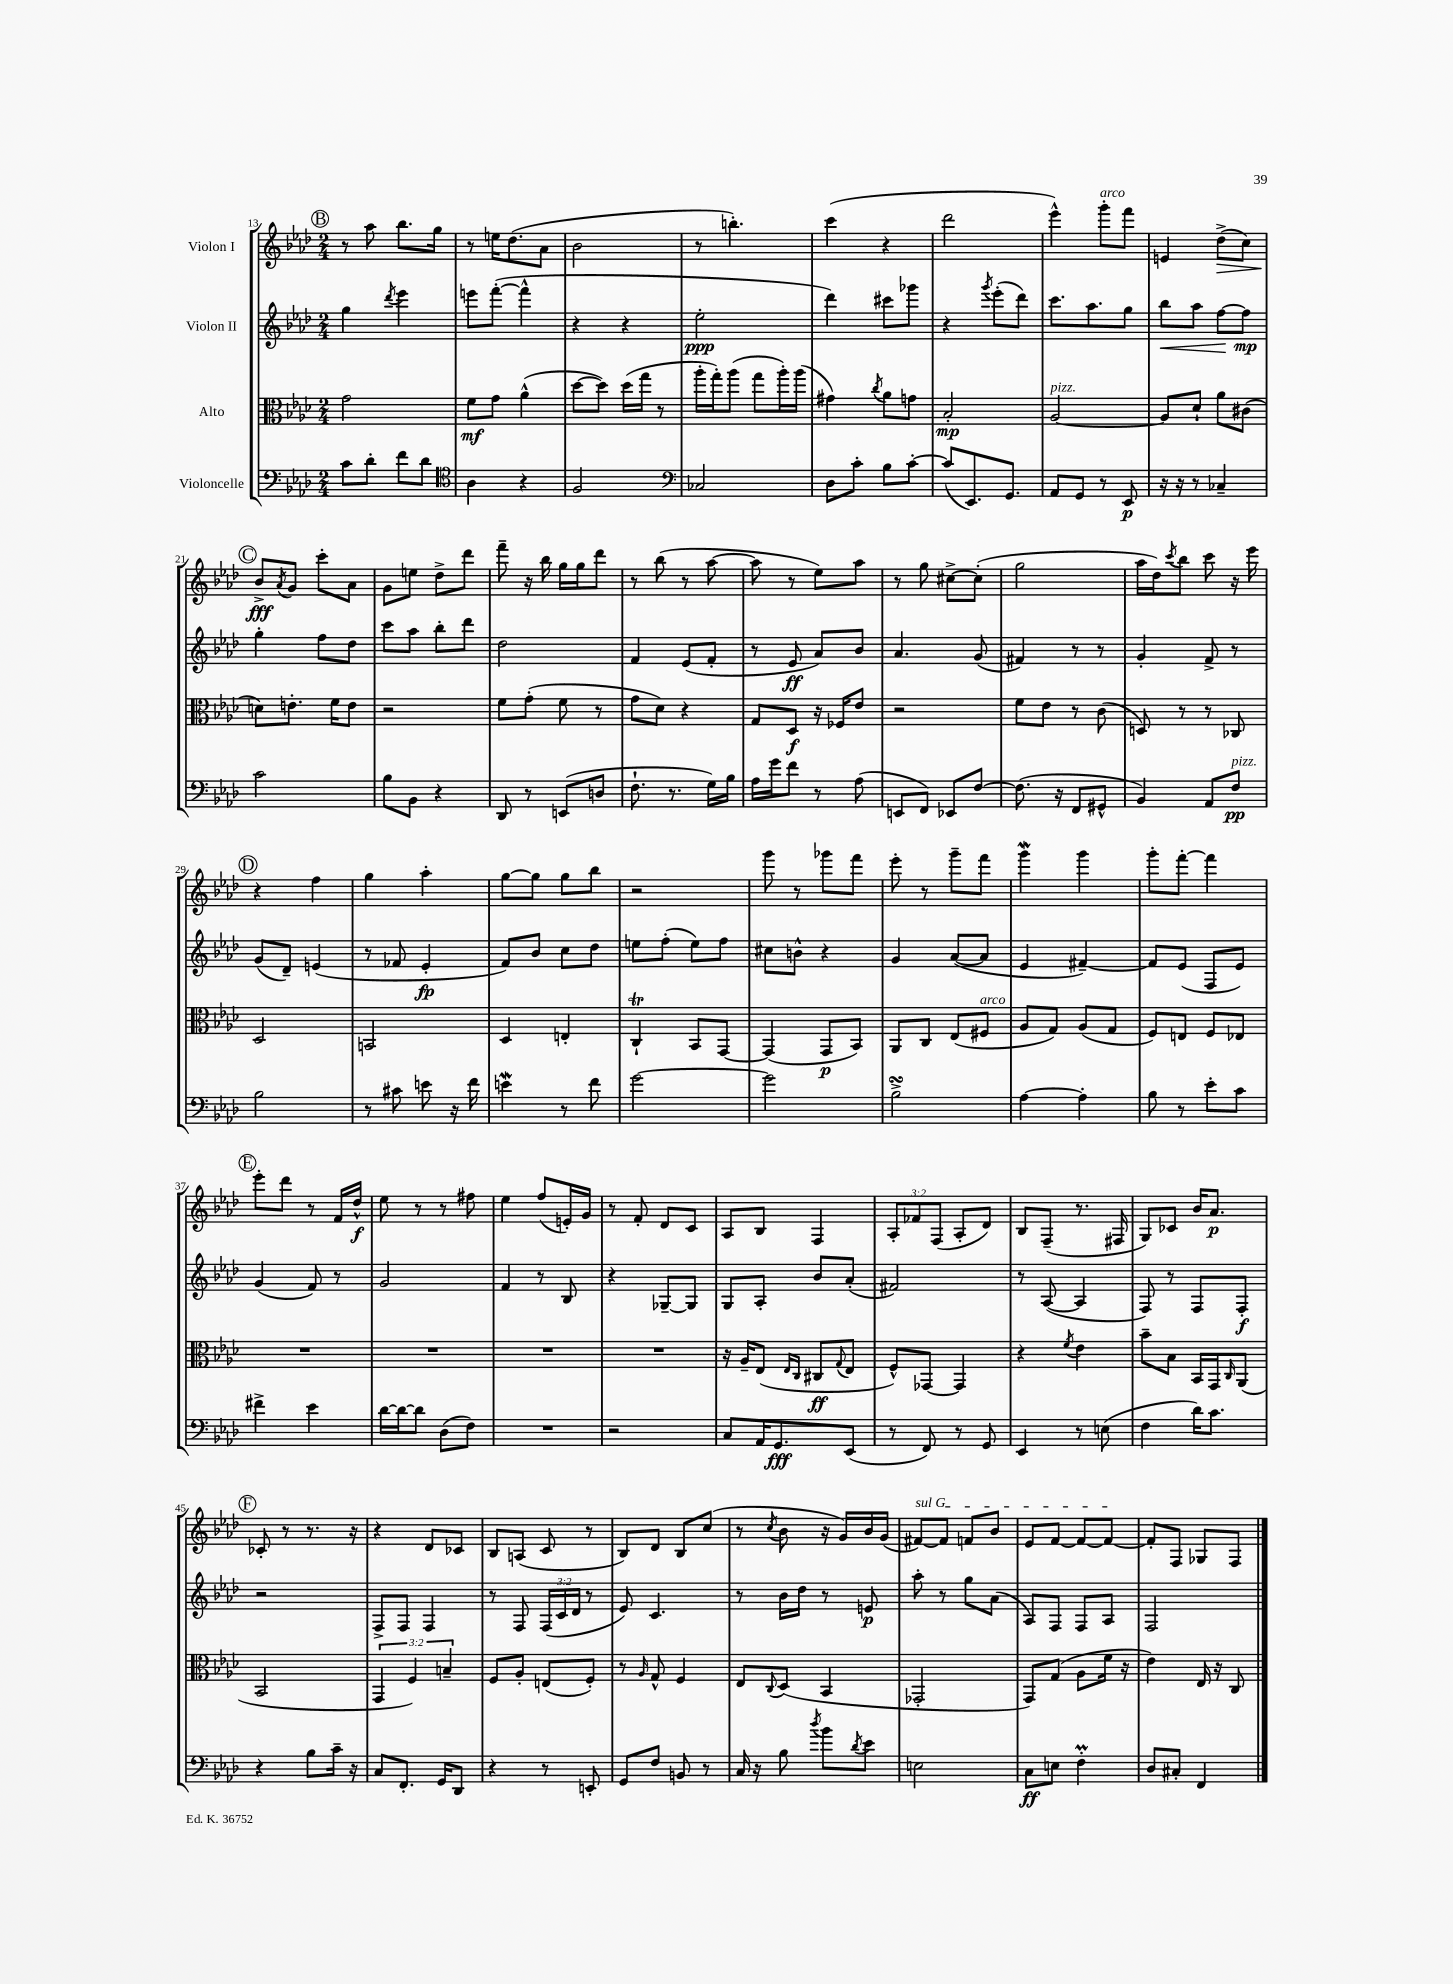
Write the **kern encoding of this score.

**kern	**kern	**kern	**kern
*staff4	*staff3	*staff2	*staff1
*clefF4	*clefC3	*clefG2	*clefG2
*k[b-e-a-d-]	*k[b-e-a-d-]	*k[b-e-a-d-]	*k[b-e-a-d-]
*M2/4	*M2/4	*M2/4	*M2/4
8c	2g	4gg	8r
8d-'	.	.	8aa-
.	.	8qddd-	.
8f	.	4eee-	8.bb-
8d-	.	.	.
.	.	.	16gg
=	=	=	=
*clefC4	*	*	*
4A-	8f	8eee	8r
.	8g	([8fff'	16ee
.	.	.	(8.dd-
4r	(4a-^^	4fff^^]	.
.	.	.	8a-
=	=	=	=
2F	[8dd-	4r	2b-
.	8dd-])	.	.
.	(16dd-	4r	.
.	16gg	.	.
.	8r	.	.
=	=	=	=
*clefF4	*	*	*
2C-	16aa-'	2ee-'	8r
.	16gg')	.	.
.	(8aa-	.	4.bb')
.	8gg	.	.
.	16aa-')	.	.
.	(16aa-	.	.
=	=	=	=
8D-	4g#)	4ddd-)	(4ccc
8c'	.	.	.
.	8qcc	.	.
8B-	8a-	8ccc#	4r
[8c'	8g	8ggg-	.
=	=	=	=
(8c]	2B-'	4r	2ddd-
8.EE-)	.	.	.
.	.	8qggg	.
.	.	(8eee-'	.
8.GG	.	.	.
.	.	8ddd-)	.
=	=	=	=
8AA-	[2A-	8.ccc	4eee-^^)
8GG	.	.	.
.	.	8.aa-	.
8r	.	.	8ggg'
8EE-	.	8gg	8fff
=	=	=	=
16r	8A-]	8bb-	4e
16r	.	.	.
8r	8d-`	8aa-	.
4C-~	8a-	[8ff	(8dd-^
.	(8c#	8ff]	8cc)
=	=	=	=
2c	8d)	4gg'	8b-^
.	.	.	8qa-
.	8.e'	.	8g
.	.	8ff	8ccc'
.	16f	.	.
.	8e	8dd-	8a-
=	=	=	=
8B-	2r	8ccc	8g
8BB-	.	8aa-	8ee
4r	.	8bb-'	8dd-^
.	.	8ddd-	8ddd-
=	=	=	=
8DD-	8f	2dd-	8fff~
8r	(8g'	.	16r
.	.	.	16bb-
(8EE	8f	.	16gg
.	.	.	16gg
8D	8r	.	8ddd-
=	=	=	=
8.F`	8g	4f	8r
.	8d-)	.	(8bb-
8.r	.	.	.
.	4r	(8e-	8r
16G)	.	8f'	[8aa-
16B-	.	.	.
=	=	=	=
16A-	8G	8r	8aa-]
16g	.	.	.
8f	8D-	8e-	8r
8r	16r	8a-)	8ee-)
.	16F-	.	.
(8A-	8e-	8b-	8aa-
=	=	=	=
8EE	2r	4.a-	8r
8FF)	.	.	8gg
8EE-	.	.	[8cc#^
[8F	.	(8g	(8cc#']
=	=	=	=
(8.F]	8f	4f#)	2gg
.	8e-	.	.
16r	.	.	.
8FF	8r	8r	.
8GG#^^	(8c	8r	.
=	=	=	=
4BB-)	8D)	4g'	16aa-
.	.	.	16dd-)
.	.	.	8qccc
.	8r	.	8bb-
8AA-	8r	8f^	8ccc
8F	8C-	8r	16r
.	.	.	16eee-
=	=	=	=
2B-	2D-	(8g	4r
.	.	8d-~)	.
.	.	(4e	4ff
=	=	=	=
8r	2BB	8r	4gg
8c#	.	8f-	.
8e	.	4e-'	4aa-'
16r	.	.	.
16f	.	.	.
=	=	=	=
4e	4D-	8f)	[8gg
.	.	8b-	8gg]
8r	4E'	8cc	8gg
8f	.	8dd-	8bb-
=	=	=	=
[2g	4C`	8ee	2r
.	.	(8ff'	.
.	8BB-	8ee)	.
.	[8GG	8ff	.
=	=	=	=
2g]	(4GG]	8cc#	8ggg
.	.	8b^^	8r
.	8GG	4r	8ggg-
.	8BB-)	.	8fff
=	=	=	=
2B-^	8AA-	4g	8eee-'
.	8C	.	8r
.	(8E-	([8a-	8ggg~
.	8F#	8a-]	8fff
=	=	=	=
[4A-	8A-	4e-	4ggg
.	8G)	.	.
4A-']	(8A-	[4f#~)	4ggg
.	8G	.	.
=	=	=	=
8B-	8F)	8f#]	8ggg'
8r	8E	(8e-	[8fff'
8e-'	8F	8F	4fff]
8c	8E-	8e-)	.
=	=	=	=
4f#^	2r	(4g	8eee-'
.	.	.	8ddd-
4e-	.	8f)	8r
.	.	8r	16f
.	.	.	16dd-^^
=	=	=	=
[16d-	2r	2g	8ee-
16d-_	.	.	.
8d-]	.	.	8r
(8D-	.	.	8r
8F)	.	.	8ff#
=	=	=	=
2r	2r	4f	4ee-
.	.	8r	(8ff
.	.	8B-	16e')
.	.	.	16g
=	=	=	=
2r	2r	4r	8r
.	.	.	8f'
.	.	[8G-~	8d-
.	.	8G-]	8c
=	=	=	=
8C	16r	8G	8A-
.	16A-~	.	.
16AA-	(8E-	8A-'	8B-
8.GG	.	.	.
.	16qqE-	.	.
.	16qqC	.	.
.	8C#	8b-	4F
.	8qqG	.	.
(8EE-	8E-	(8a-'	.
=	=	=	=
8r	8F^^)	2f#)	12A-'
.	.	.	12f-
8FF)	[8GG-	.	.
.	.	.	(12F
8r	4GG-]	.	8A-'
8GG	.	.	8d-)
=	=	=	=
4EE-	4r	8r	8B-
.	.	([8A-	(8F~
.	8qf	.	.
8r	4e-	4A-]	8.r
(8E	.	.	.
.	.	.	16F#
=	=	=	=
4F	8b-~	8F)	8G)
.	8B-	8r	8c-
16d-)	16BB-	8F	16b-
8.c	16GG	.	8.a-
.	16qqC	.	.
.	(8AA-	8F'	.
=	=	=	=
4r	2BB-	2r	8c-'
.	.	.	8r
8B-	.	.	8.r
16c~	.	.	.
16r	.	.	16r
=	=	=	=
8C	6GG	8F^	4r
8.FF'	.	8F	.
.	6F)	.	.
.	.	4F	8d-
16GG	.	.	.
.	6B~	.	.
8DD-	.	.	8c-
=	=	=	=
4r	8F	8r	8B-
.	8A-'	8F	(8A
8r	(8E	(24F	8c
.	.	24c	.
.	.	24d-	.
8EE'	8F')	8r	8r
=	=	=	=
8GG	8r	8e-)	8B-)
.	16qqA-	.	.
8F	8G^^	4.c	8d-
8BB	4F	.	8B-
8r	.	.	(8cc
=	=	=	=
16C	8E-	8r	8r
16r	.	.	.
.	8qqC	.	8qcc
8B-	(8D-	16b-	8b-
.	.	16dd-	.
8qdd-	.	.	.
8b-	4BB-	8r	16r
.	.	.	16g)
8qd-	.	.	.
8e-	.	8e	16b-
.	.	.	(16g
=	=	=	=
2E	2GG-'	8aa-'	[8f#)
.	.	8r	8f#]
.	.	8gg	8f
.	.	(8a-	8b-
=	=	=	=
8C	8GG)	8A-)	8e-
8E	(8G	8F	[8f
4F'	8A-	8F	8f_
.	16f	8A-	8f_
.	16r	.	.
=	=	=	=
8D-	4e-)	2F	8f']
8C#'	.	.	8F
4FF	16E-	.	8G-
.	16r	.	.
.	8C	.	8F
==	==	==	==
*-	*-	*-	*-
